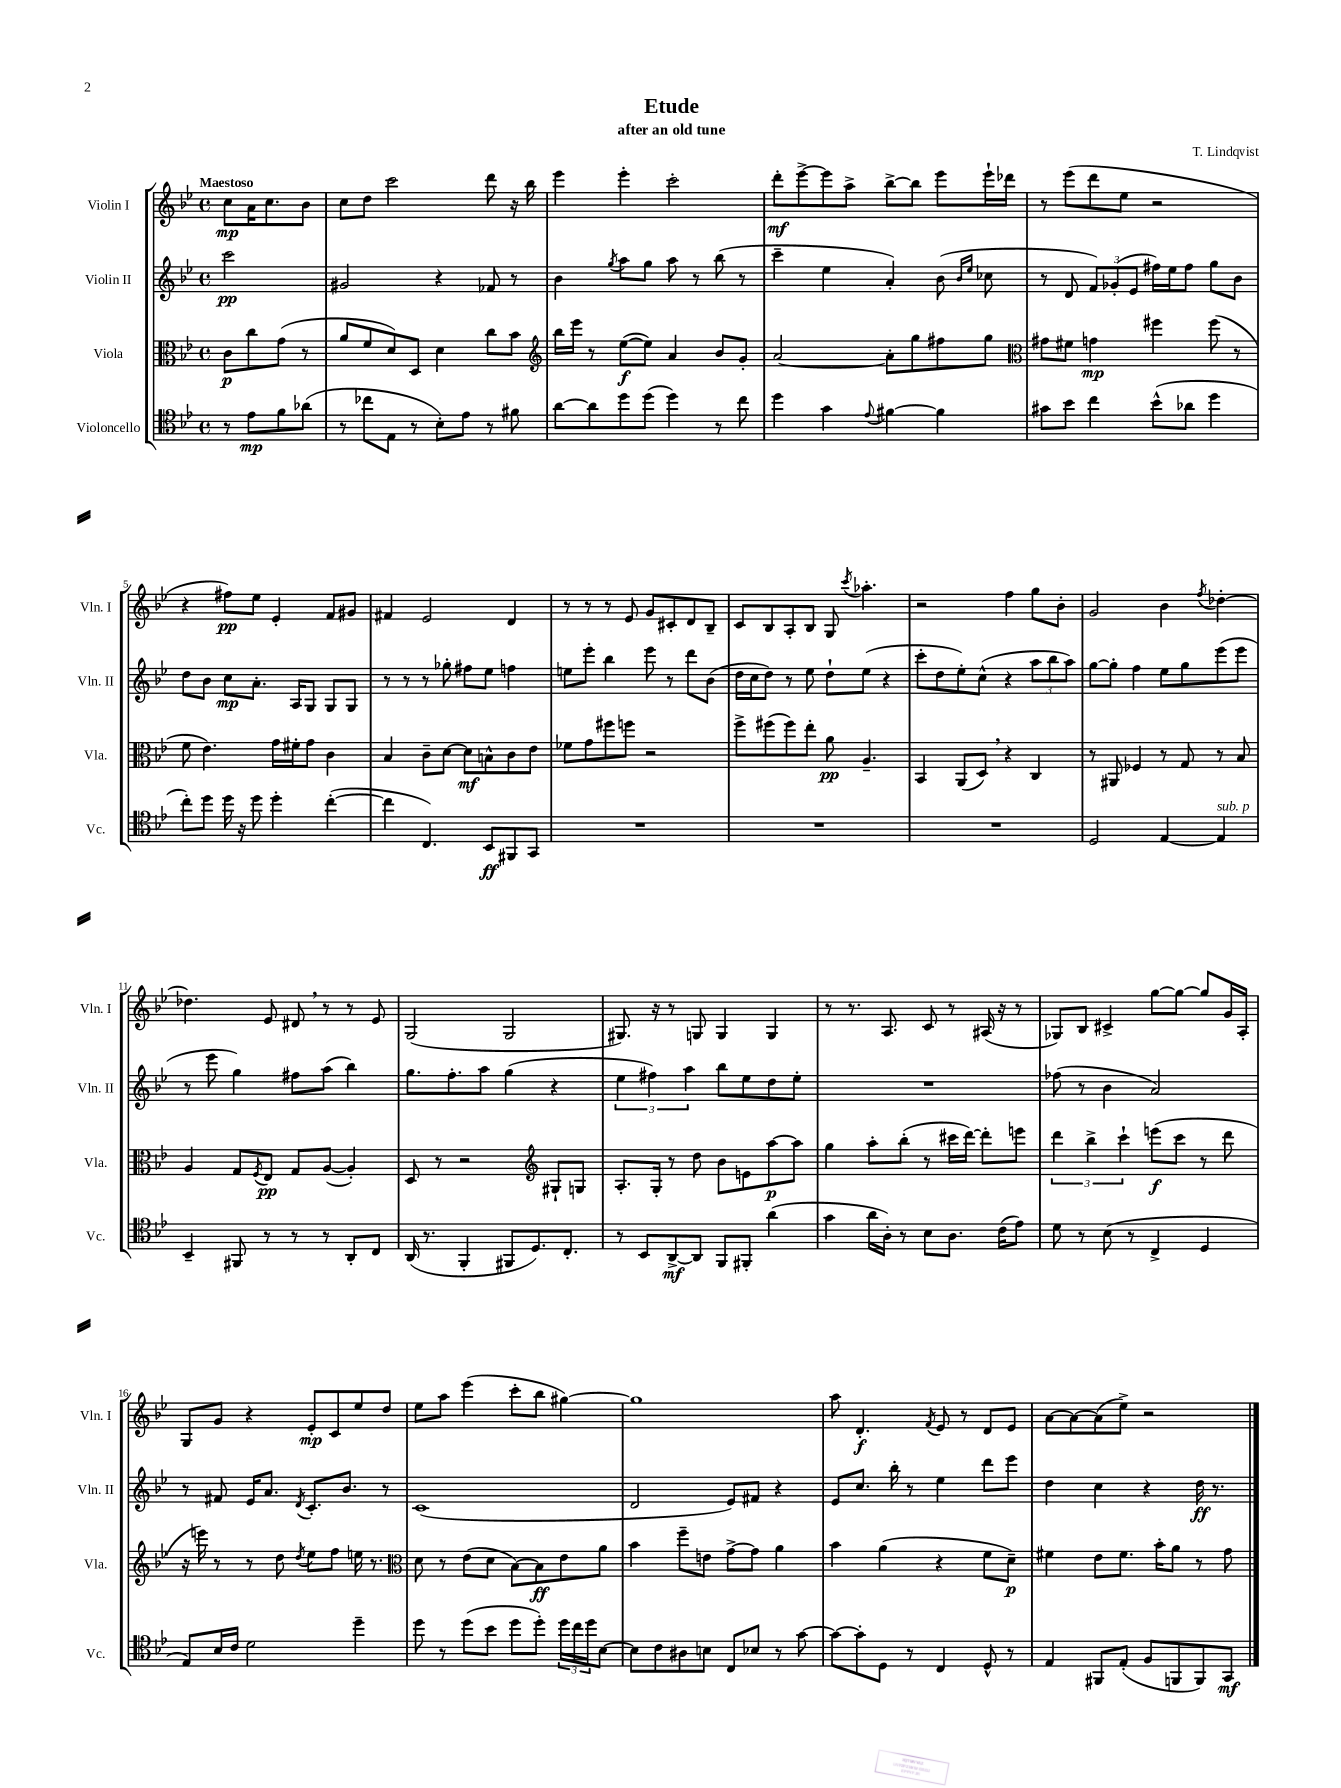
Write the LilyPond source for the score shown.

\header { title = "Etude" composer = "T. Lindqvist" subtitle = "after an old tune" }
<<
\new StaffGroup <<
\new Staff = "s0" \with { instrumentName = "Violin I" shortInstrumentName = "Vln. I" } {
    \clef treble \key bes \major \defaultTimeSignature \time 4/4 \partial 2 \tempo "Maestoso"
    c''8\mp a'16 c''8. bes'8 |
    c''8 d''8 c'''2 d'''8 r16 bes''16 |
    ees'''4 ees'''4-. c'''2-. |
    d'''8-.\mf ees'''8~-> ees'''8 a''8-> bes''8~-> bes''8 ees'''8 ees'''16-! des'''16 |
    r8 ees'''8( d'''8 ees''8 r2 |
    r4 fis''8\pp) ees''8 ees'4-. f'8 gis'8 |
    fis'4 ees'2 d'4 |
    r8 r8 r8 ees'8 g'8 cis'8-. d'8 bes8-- |
    c'8 bes8 a8-. bes8 g8 \acciaccatura { c'''8 } aes''4.-. |
    r2 f''4 g''8 bes'8-. |
    g'2 bes'4 \acciaccatura { f''8 } des''4~-. |
    des''4. ees'8 dis'8 \breathe r8 r8 ees'8 |
    g2( g2 |
    gis8.) r16 r8 g8 g4 g4 |
    r8 r8. a8. c'8 r8 ais16( r16 r8 |
    ges8) bes8 cis'4-> g''8~ g''8~ g''8 g'16 a16-. |
    g8 g'8 r4 ees'8-.\mp c'8 ees''8 d''8 |
    ees''8 a''8 ees'''4( c'''8-. bes''8 gis''4~) |
    gis''1 |
    a''8 d'4.-.\f \acciaccatura { f'8 } ees'8 r8 d'8 ees'8 |
    a'8~ a'8~ a'8( ees''8->) r2 \bar "|." |
}
\new Staff = "s1" \with { instrumentName = "Violin II" shortInstrumentName = "Vln. II" } {
    \clef treble \key bes \major \defaultTimeSignature \time 4/4 \partial 2
    c'''2\pp |
    gis'2 r4 fes'8 r8 |
    bes'4 \acciaccatura { g''8 } a''8 g''8 a''8 r8 bes''8( r8 |
    c'''4-- ees''4 a'4-.) bes'8( \grace { bes'16 ees''16 } ces''8 |
    r8 d'8 \tuplet 3/2 { f'8) ges'8-.( ees'8 } fis''16) ees''16 fis''8 g''8 bes'8 |
    d''8 bes'8 c''8\mp a'8.-. a16 g8 g8 g8 |
    r8 r8 r8 ges''8-. fis''8 ees''8 f''4 |
    e''8 ees'''8-. bes''4 ees'''8 r8 d'''8 bes'8( |
    d''16 c''16 d''8) r8 ees''8 d''8-! ees''8( r4 |
    c'''8-. d''8 ees''8-.) c''8-^( r4 \tuplet 3/2 { a''8 bes''8 a''8) } |
    g''8~ g''8-. f''4 ees''8 g''8 ees'''8( ees'''8 |
    r8 ees'''8 g''4) fis''8 a''8( bes''4) |
    g''8. f''8.-. a''8 g''4( r4 |
    \tuplet 3/2 { ees''4 fis''4) a''4 } bes''8 ees''8 d''8 ees''8-. |
    R1 |
    fes''8( r8 bes'4 a'2) |
    r8 fis'8 ees'16 a'8. \acciaccatura { d'8 } c'8.-. bes'8. r8 |
    c'1( |
    d'2 ees'8) fis'8 r4 |
    ees'8 c''8. bes''16-. r8 ees''4 d'''8 ees'''8 |
    d''4 c''4 r4 d''16\ff r8. \bar "|." |
}
\new Staff = "s2" \with { instrumentName = "Viola" shortInstrumentName = "Vla." } {
    \clef alto \key bes \major \defaultTimeSignature \time 4/4 \partial 2
    c'8\p c''8 g'8( r8 |
    a'8 f'8 d'8) d8 d'4 c''8 bes'8 |
    \clef treble bes''16 ees'''16 r8 ees''8~\f( ees''8) a'4 bes'8 g'8-. |
    a'2~ a'8-. g''8 fis''8 g''8 |
    \clef alto gis'8 fis'8 g'4\mp fis''4 fis''8( r8 |
    f'8 ees'4.) g'16 fis'16-. g'8 c'4 |
    bes4 c'8-- d'8~ d'8\mf b8-^ c'8 ees'8 |
    fes'8 g'8 fis''8 f''8 r2 |
    f''8-> fis''8( fis''8) ees''8-. a'8\pp a4.-- |
    bes,4 a,8( d8) \breathe r4 c4 |
    r8 ais,8 fes4 r8 g8 r8 bes8 |
    a4 g8 \acciaccatura { f8 } ees8\pp g8 a8~( a4-.) |
    d8 r8 r2 \clef treble gis8-! g8 |
    a8.-. g16-. r8 d''8 bes'8 e'8 a''8~\p a''8 |
    g''4 a''8-. bes''8-.( r8 cis'''16 d'''16~) d'''8-. e'''8 |
    \tuplet 3/2 { d'''4 bes''4-> c'''4-! } e'''8\f( c'''8 r8 d'''8 |
    r16 e'''16) r8 r8 d''8 \acciaccatura { d''8 } ees''8 f''8 e''16 r8. |
    \clef alto d'8 r8 ees'8( d'8 bes8~) bes8\ff ees'8 a'8 |
    bes'4 f''8-- e'8 g'8~-> g'8 a'4 |
    bes'4 a'4( r4 f'8 d'8--\p) |
    fis'4 ees'8 fis'8. bes'16-. a'8 r8 g'8 \bar "|." |
}
\new Staff = "s3" \with { instrumentName = "Violoncello" shortInstrumentName = "Vc." } {
    \clef tenor \key bes \major \defaultTimeSignature \time 4/4 \partial 2
    r8 ees'8\mp f'8 aes'8( |
    r8 ces''8 ees8 r8 bes8-.) ees'8 r8 fis'8 |
    a'8~ a'8 d''8 d''8( d''4) r8 c''8 |
    d''4 g'4 \appoggiatura { ees'8 } fis'4~ fis'4 |
    gis'8 bes'8 c''4 bes'8-^( aes'8 d''4 |
    c''8-.) d''8 d''16 r16 d''8 d''4-. c''4~-.( |
    c''4 c4.) bes,8\ff fis,8 g,8 |
    R1 |
    R1 |
    R1 |
    d2 ees4~ ees4^\markup { \italic "sub. p" } |
    bes,4-- fis,8 r8 r8 r8 a,8-. c8 |
    a,16( r8. f,4-. fis,8 d8.) c8.-. |
    r8 bes,8 a,8~->\mf a,8 f,8 fis,8-. a'4( |
    g'4 a'16 a16-.) r8 bes8 a8. c'16( ees'8) |
    d'8 r8 bes8( r8 c4-> d4 |
    ees8) bes16 c'16 d'2 d''4-- |
    d''8 r8 d''8( bes'8 d''8 d''8-.) \tuplet 3/2 { d''16 c''16 d''16 } bes8~ |
    bes8 c'8 ais8 b8 c8 bes8 r8 g'8~ |
    g'8~ g'8-. d8 r8 c4 d8-^ r8 |
    ees4 fis,8 ees8-.( f8 f,8 f,8) g,8\mf \bar "|." |
}
>>
>>
